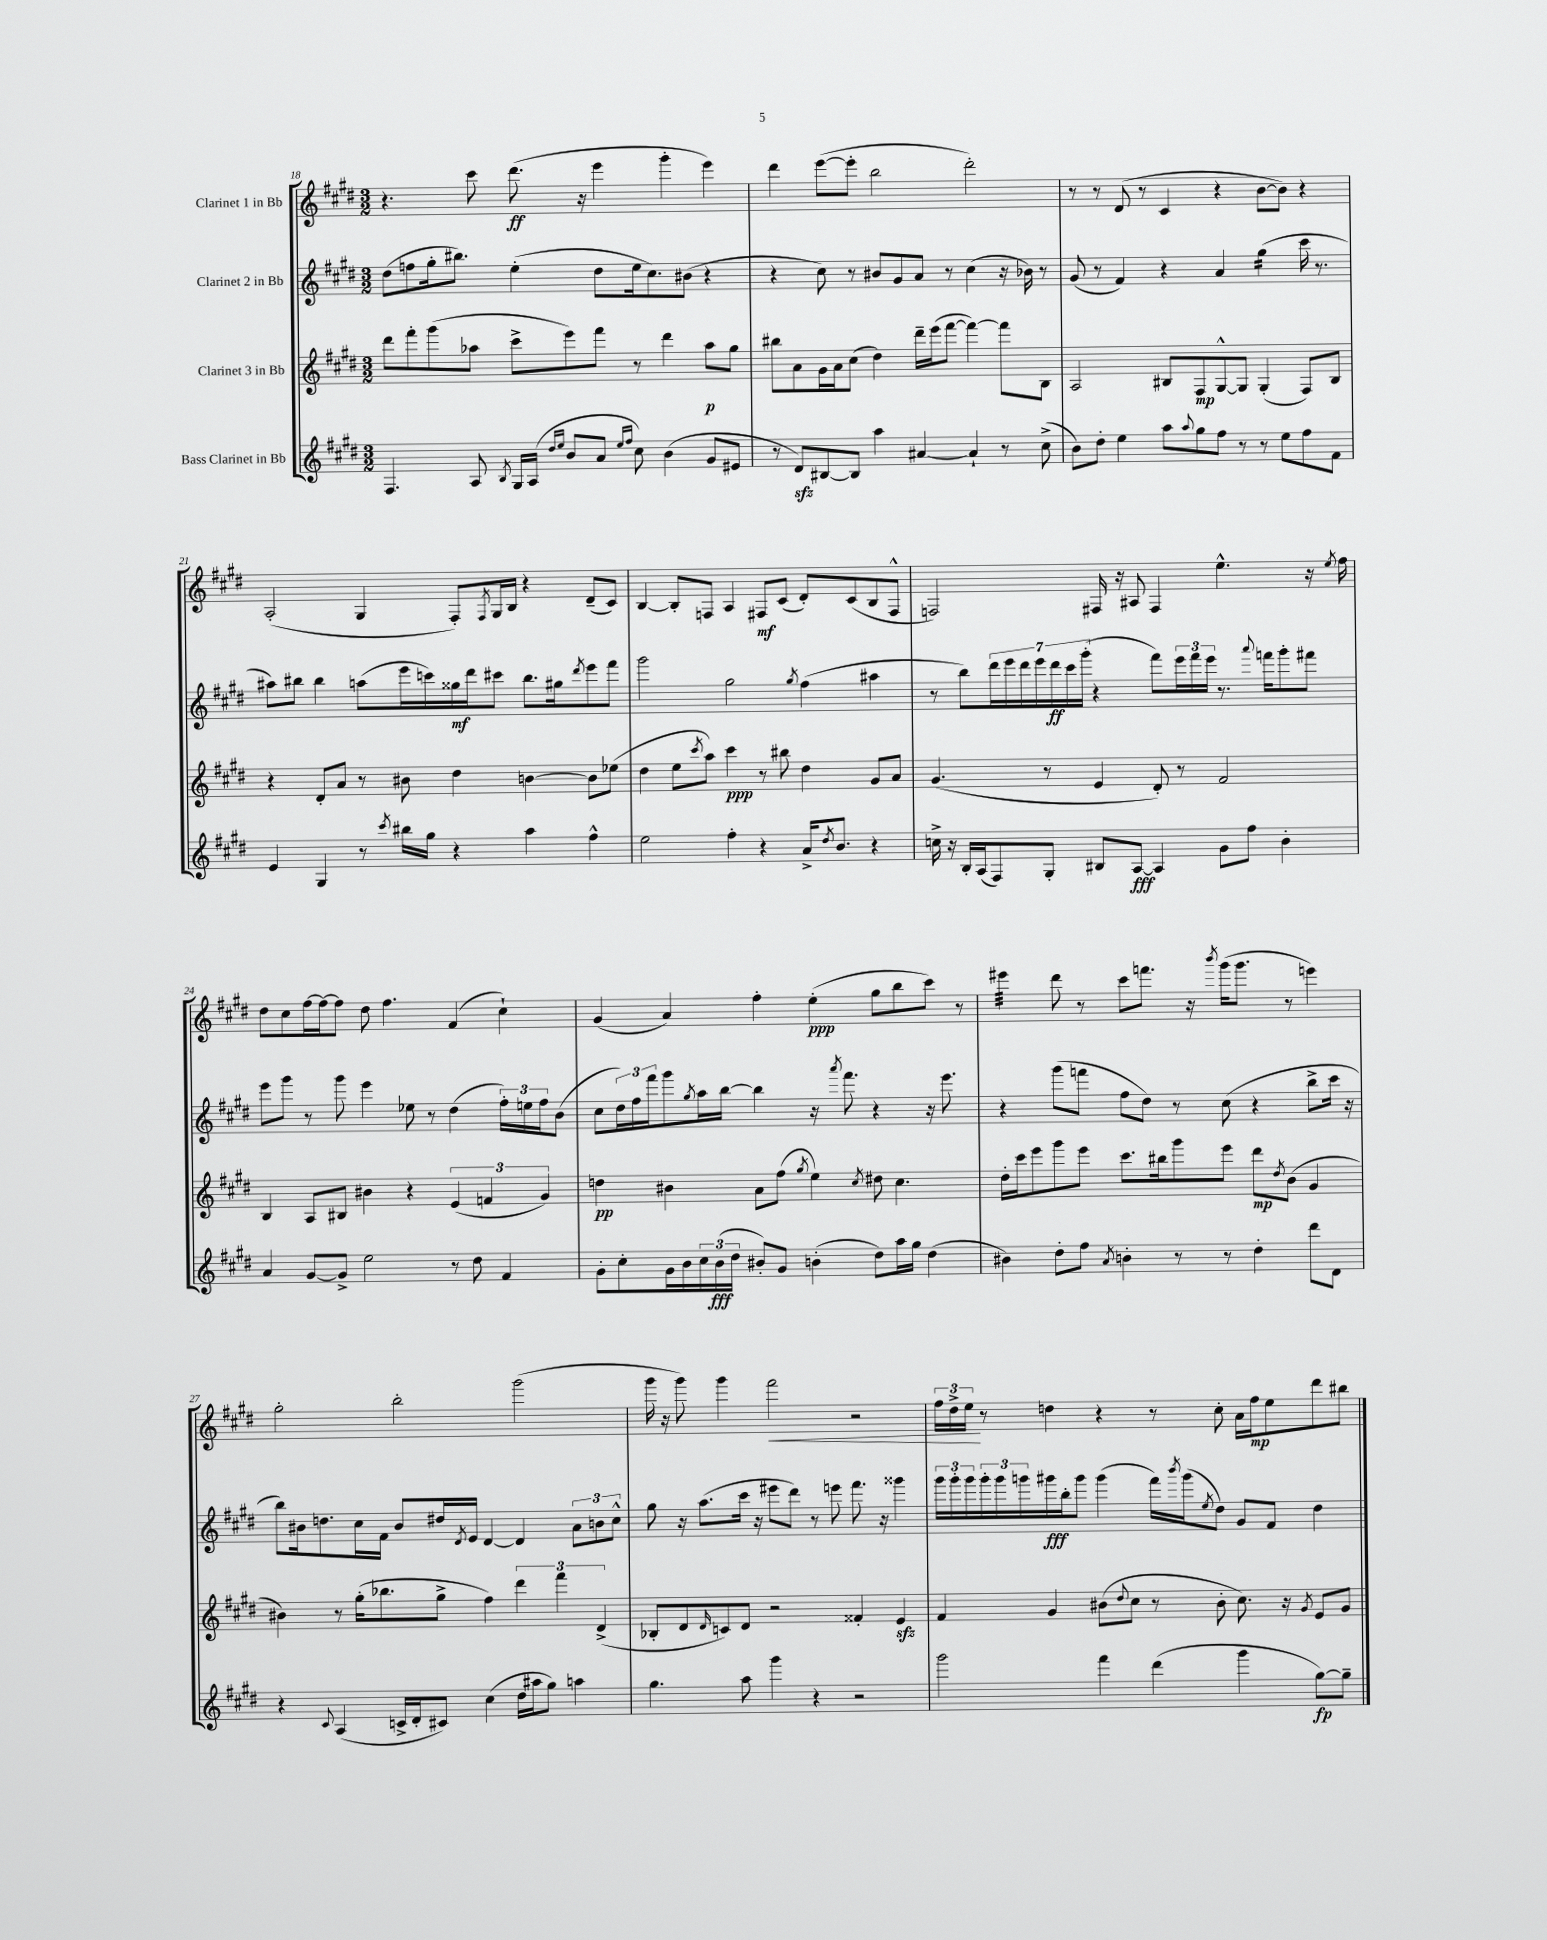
<<
\new StaffGroup <<
\new Staff = "s0" \with { instrumentName = "Clarinet 1 in Bb" } {
    \clef treble \key e \major \numericTimeSignature \time 3/2
    r4. cis'''8 dis'''8.\ff( r16 e'''4 gis'''4-. e'''4) |
    dis'''4 e'''8~( e'''8-. b''2 dis'''2-.) |
    r8 r8 dis'8( r8 cis'4 r4 b'8~ b'8) r4 |
    a2-.( gis4 fis8-.) \acciaccatura { fis8 } gis16 b16 r4 dis'8--( cis'8) |
    b4~ b8-. f8 a4 fis8\mf cis'8( dis'8-.) cis'8( b8 fis8-^ |
    f2) fis16 r16 ais8 fis4 e''4.-^ r16 \acciaccatura { e''8 } fis''16 |
    dis''8 cis''8 fis''16~ fis''16~ fis''8 dis''8 fis''4. fis'4( cis''4-!) |
    gis'4( a'4) fis''4-. e''4-.\ppp( gis''8 b''8 cis'''8) r8 |
    eis'''4:32 dis'''8 r8 cis'''8 f'''8. r16 \acciaccatura { b'''8 } gis'''16( gis'''8. r8 e'''4) |
    gis''2-. b''2-. gis'''2( |
    gis'''16 r16 gis'''8) gis'''4 fis'''2\< r2 |
    \tuplet 3/2 { fis''16 dis''16-> e''16\! } r8 d''4 r4 r8 cis''8-. a'16 fis''16\mp e''8 dis'''8 bis''8 \bar "|." |
}
\new Staff = "s1" \with { instrumentName = "Clarinet 2 in Bb" } {
    \clef treble \key e \major \numericTimeSignature \time 3/2
    dis''8( f''8 gis''16-. bis''8.) e''4-.( dis''8 e''16 cis''8.) bis'8( r4 |
    r4 cis''8) r8 bis'8 gis'8 a'8 r8 cis''4( r16 bes'16) r8 |
    gis'8( r8 fis'4) r4 a'4 gis''4:16( cis'''16 r8. |
    ais''8) bis''8 bis''4 a''8( e'''16 c'''16) gisis''16\mf dis'''16 cis'''8 bis''8. gis''16 \acciaccatura { dis'''8 } e'''8 fis'''8 |
    gis'''2 gis''2 \acciaccatura { gis''8 } fis''4( ais''4 |
    r8 b''8) \tuplet 7/4 { dis'''16 e'''16 dis'''16 e'''16 dis'''16\ff cis'''16 gis'''16-.( } r4 fis'''8) \tuplet 3/2 { e'''16 fis'''16 e'''16 } r8. \appoggiatura { a'''8 } f'''16 gis'''8-. fis'''8 |
    e'''8 gis'''8 r8 gis'''8 e'''4 ees''8 r8 dis''4( \tuplet 3/2 { fis''16-.) e''16 fis''16 } b'8( |
    cis''8 \tuplet 3/2 { dis''16) fis''16 fis'''16 } gis'''8 \acciaccatura { gis''8 } a''16 b''16~ b''4 r16 \acciaccatura { a'''8 } fis'''8. r4 r16 e'''8. |
    r4 gis'''8( f'''8 fis''8 dis''8) r8 cis''8( r4 b''8-> cis'''16 r16 |
    b''8) bis'16 d''8. cis''16 fis'16 bis'8 dis''16 \acciaccatura { dis'8 } e'16 dis'4~ dis'4 \tuplet 3/2 { a'8 b'8 cis''8-^ } |
    gis''8 r16 a''8.( cis'''16 r16 eis'''8 dis'''8) r8 e'''8 fis'''8. r16 gisis'''4 |
    \tuplet 3/2 { gis'''16 gis'''16-. gis'''16 } \tuplet 3/2 { gis'''16-. gis'''16 g'''16 } gis'''16\fff b''16-. gis'''8 gis'''4( fis'''16) \acciaccatura { b'''8 } gis'''16( \acciaccatura { e''8 } dis''8) gis'8 fis'8 dis''4 \bar "|." |
}
\new Staff = "s2" \with { instrumentName = "Clarinet 3 in Bb" } {
    \clef treble \key e \major \numericTimeSignature \time 3/2
    dis'''8 fis'''8-. gis'''8( aes''8 cis'''8-> e'''8) fis'''8 r8 dis'''4 aes''8\p gis''8 |
    bis''8 a'8 gis'16 a'16 cis''8( dis''4) dis'''16-- e'''16( fis'''8~ fis'''4~) fis'''8 b8 |
    a2 bis8 fis8\mp gis8~-^ gis8 gis4-.( fis8) bis8 |
    r4 dis'8-. a'8 r8 bis'8 dis''4 b'4~ b'8 ees''8( |
    dis''4 e''8 \acciaccatura { cis'''8 } a''8) cis'''4\ppp r8 bis''8 dis''4 gis'8 a'8 |
    gis'4.( r8 e'4 dis'8-.) r8 fis'2 |
    b4 a8 bis8 bis'4 r4 \tuplet 3/2 { e'4( f'4 gis'4) } |
    d''4\pp bis'4 a'8 fis''8( \acciaccatura { gis''8 } e''4) \acciaccatura { cis''8 } dis''8 cis''4. |
    dis''16-. cis'''16 e'''8 gis'''8 e'''8 cis'''8. bis''16 gis'''8 e'''8 dis'''8\mp \acciaccatura { dis''8 } b'8( gis'4 |
    bis'4) r8 gis''16-.( bes''8. gis''8-> fis''4) \tuplet 3/2 { dis'''4 fis'''4 dis'4->( } |
    bes8-. dis'8 \grace { dis'16 } c'8) dis'8 r2 fisis'4-. e'4\sfz |
    fis'4 gis'4 bis'8( \appoggiatura { dis''8 } cis''8 r8 bis'8-. cis''8.) r16 \acciaccatura { gis'8 } e'8 gis'8 \bar "|." |
}
\new Staff = "s3" \with { instrumentName = "Bass Clarinet in Bb" } {
    \clef treble \key e \major \numericTimeSignature \time 3/2
    fis4. a8 \acciaccatura { b8 } gis16 a16( \grace { dis''16 e''16 } b'8 a'8 \grace { e''16 fis''16 } cis''8) b'4( gis'8 eis'8 |
    r8 dis'8\sfz) bis8~ bis8 a''4 ais'4~ ais'4-! r8 cis''8->( |
    b'8) dis''8-. e''4 a''8 \appoggiatura { a''8 } gis''8 fis''8 r8 r8 e''8 fis''8 fis'8 |
    e'4 gis4 r8 \acciaccatura { cis'''8 } bis''16 gis''16 r4 a''4 fis''4-^ |
    e''2 fis''4-. r4 a'16-> \acciaccatura { dis''8 } b'8. r4 |
    c''16-> r16 b16-. a16( fis8) gis8-. bis8 a8~\fff a4 gis'8 fis''8 b'4-. |
    a'4 gis'8~ gis'8-> e''2 r8 dis''8 fis'4 |
    gis'8-. cis''8-. gis'16 b'16 \tuplet 3/2 { cis''16 b'16\fff( dis''16 } bis'8-.) gis'8 b'4-.( dis''8) a''16 gis''16 dis''4( |
    bis'4) dis''8-. fis''8 \acciaccatura { a'8 } b'4-. r8 r8 dis''4-. dis'''8 dis'8 |
    r4 \appoggiatura { cis'8 } a4( c'16-> dis'16-. cis'8) cis''4( dis''16 ais''16 gis''8) a''4 |
    gis''4. a''8 gis'''4 r4 r2 |
    gis'''2 fis'''4 dis'''4( gis'''4 gis''8~\fp) gis''8-- \bar "|." |
}
>>
>>
\layout { \context { \Score currentBarNumber = #18 } }
